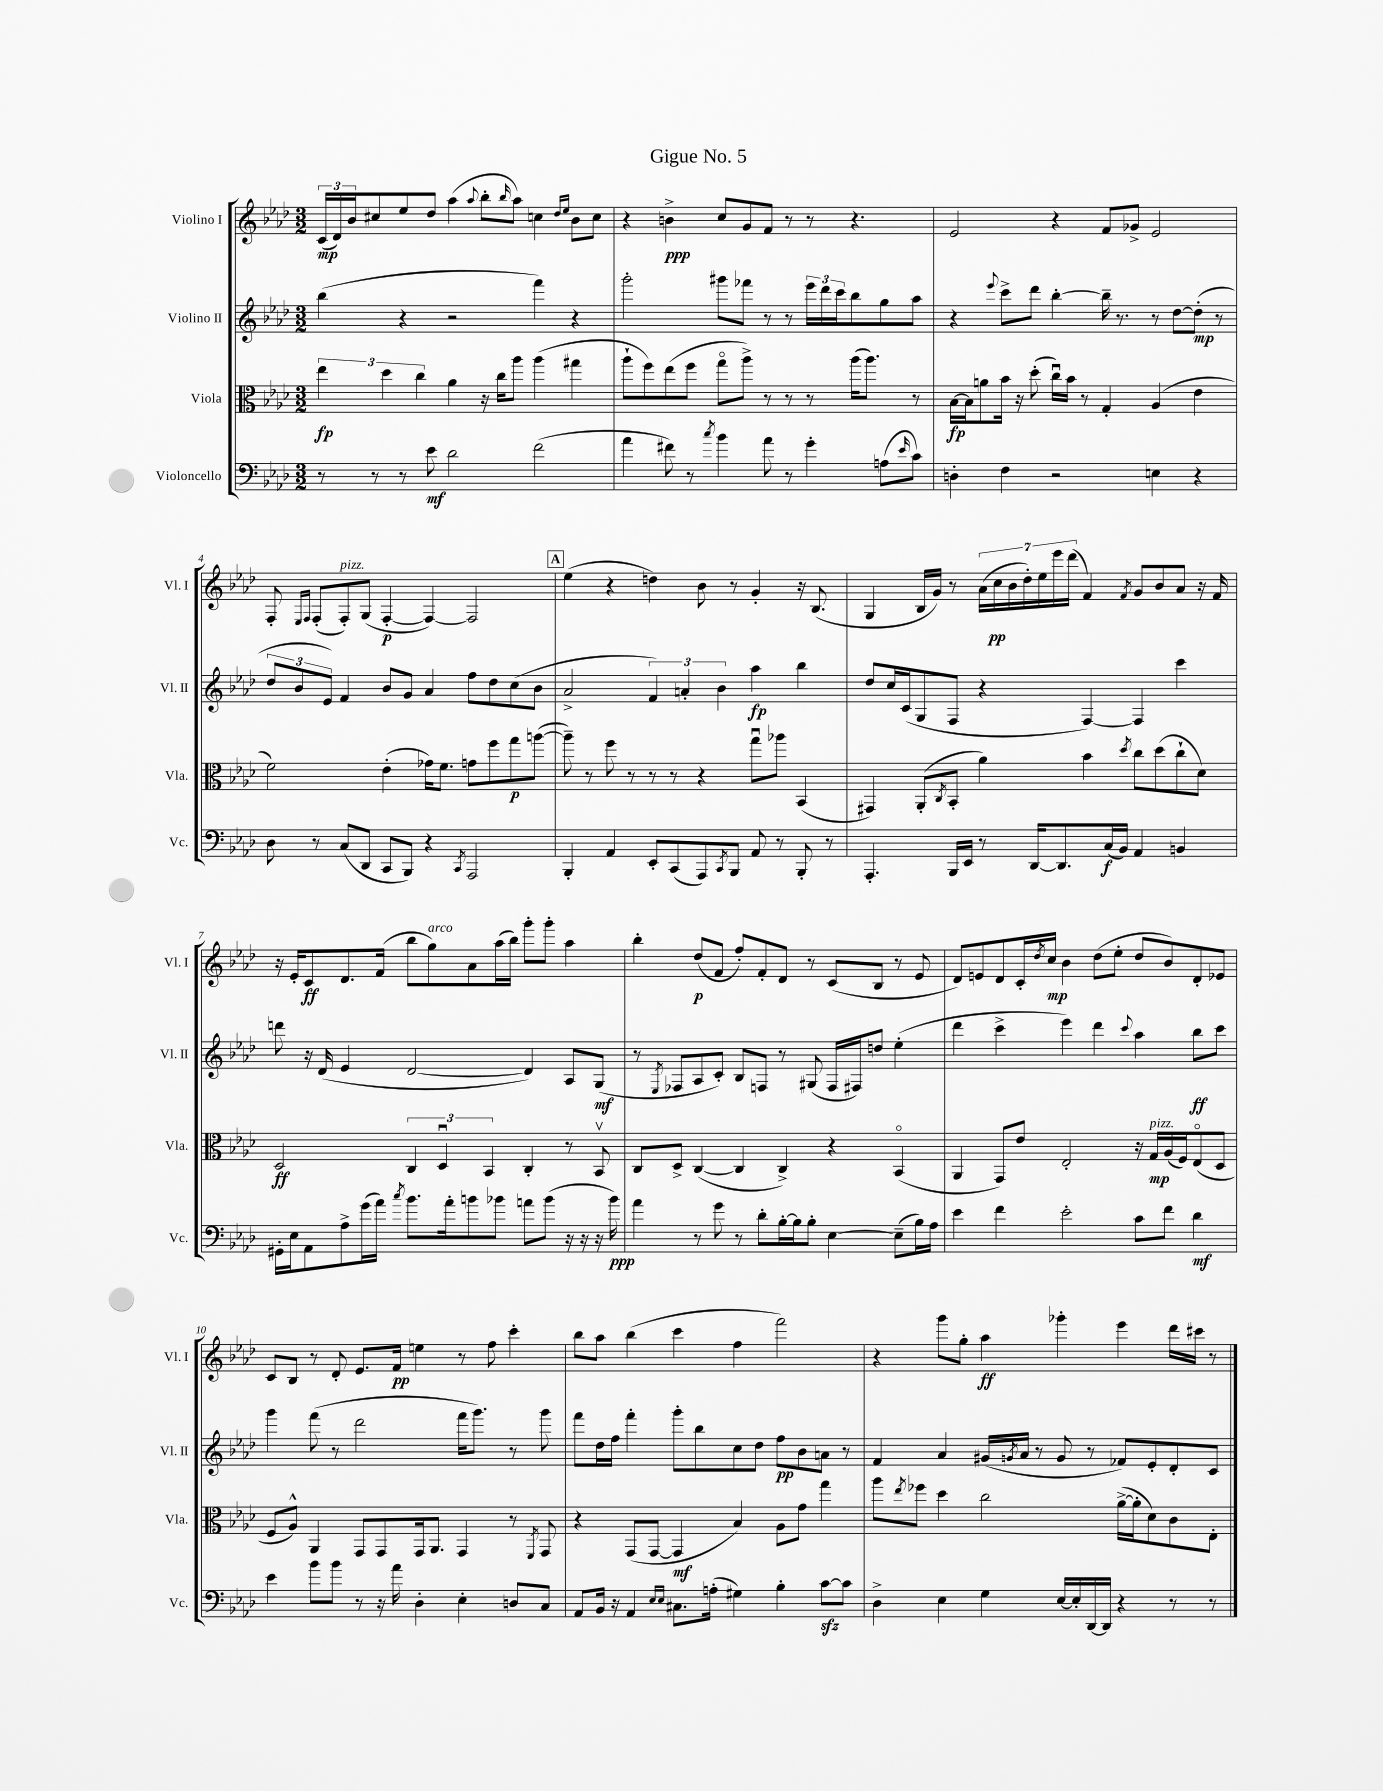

**kern	**kern	**kern	**kern
*staff4	*staff3	*staff2	*staff1
*clefF4	*clefC3	*clefG2	*clefG2
*k[b-e-a-d-]	*k[b-e-a-d-]	*k[b-e-a-d-]	*k[b-e-a-d-]
*M3/2	*M3/2	*M3/2	*M3/2
8r	6ee-	(4bb-	(24c
.	.	.	24d-)
.	.	.	24b-
8r	.	.	8cc#
.	6dd-	.	.
8r	.	4r	8ee-
.	6cc	.	.
8e-	.	.	8dd-
2d-	4a-	2r	(4aa-
.	.	.	8qqaa-
.	16r	.	8bb-'
.	16cc	.	.
.	.	.	16qqbb-
.	8aa-	.	8aa-)
(2f	(4aa-	4fff)	4cc
.	.	.	16qqdd-
.	.	.	16qqee-
.	4gg#	4r	8b-
.	.	.	8cc
=	=	=	=
4a-	8aa-`	2ggg'	4r
.	8ff)	.	.
8f#)	(8ee-	.	4b^
8r	8ff	.	.
8qcc	.	.	.
4b-	8ggo	8ggg#	8cc
.	8aa-^)	8fff-	8g
8a-	8r	8r	8f
8r	8r	8r	8r
4g'	8r	24eee-	8r
.	.	24ddd-	.
.	.	24ccc	.
.	(16aa-	8bb-	4.r
.	8.aa-)	.	.
(8A	.	8gg	.
16qqe-	.	.	.
8c)	8r	8aa-	.
=	=	=	=
4D'	[16B-	4r	2e-
.	16B-]	.	.
.	8a	.	.
.	.	8qqeee-	.
4F	16b-	8ccc^	.
.	16r	.	.
.	(8dd-'	8ddd-	.
2r	16ccu)	[4bb-'	4r
.	16b-	.	.
.	8r	.	.
.	4G'	16bb-~]	8f
.	.	8.r	.
.	.	.	8g-^
4E	(4A-	8r	2e-
.	.	[8dd-	.
4r	4e-	(8dd-']	.
.	.	8r	.
=	=	=	=
8D-	2f)	12dd-	8F'
.	.	12b-	.
.	.	.	16qqE-
.	.	.	16qqF
8r	.	.	(8F'
.	.	12e-)	.
(8C	.	4f	8F')
8DD-	.	.	(8G
8CC	(4e-'	8b-	[4F'
8BBB-)	.	8g	.
4r	16g-)	4a-	4F_)
.	8.f	.	.
8qCC	.	.	.
2AAA-	8g	8ff	2F]
.	8ff	8dd-	.
.	8gg	(8cc	.
.	([8aa	8b-	.
=	=	=	=
4BBB-'	8aa~])	2a-^	(4ee-
.	8r	.	.
4AA-	8ff	.	4r
.	8r	.	.
8EE-'	8r	6f)	4dd)
(8CC	8r	.	.
.	.	6a'	.
8AAA-)	4r	.	8b-
.	.	6b-	.
8qCC	.	.	.
8BBB-	.	.	8r
8AA-	8ggu	4aa-	4g'
8r	8aa-	.	.
8BBB-'	(4BB-	4bb-	16r
.	.	.	(8.B-
8r	.	.	.
=	=	=	=
4.AAA-'	4GG#)	8dd-	4G
.	.	16cc	.
.	.	(16c	.
.	(8AA-'	8G	16B-
.	.	.	16g)
.	8qC	.	.
16BBB-	8BB-'	8F	8r
16EE-	.	.	.
8r	4a-)	4r	(28a-
.	.	.	28cc
.	.	.	28b-
.	.	.	28dd-')
[16DD-	.	.	.
.	.	.	28ee-
.	.	.	28eee-
8.DD-]	.	.	.
.	.	.	(28ddd-
.	4b-	[4F)	4f)
(16C	.	.	.
16BB-)	.	.	.
.	8qdd-	.	8qf
4AA-	8cc	4F]	8g
.	(8dd-	.	8b-
4BB	8cc`	4ccc	8a-
.	8d-)	.	16r
.	.	.	16f
=	=	=	=
16GG#'	2D-	8ddd	16r
16E-	.	.	16e-'
8AA-	.	16r	8c
.	.	(16d-	.
8A-^	.	4e-	8.d-
(16g	.	.	.
16a-)	.	.	(16f
8qcc	.	.	.
8.b-	6C	[2d-	8bb-
.	.	.	8gg)
.	6D-u	.	.
16a-'	.	.	.
8b	.	.	8a-
.	6BB-	.	.
8b-	.	.	(16aa-
.	.	.	16bb-)
8a	4C'	4d-])	8ggg'
(8b-	.	.	8ggg'
16r	8r	8A-	4aa-
16r	.	.	.
16r	8BB-v	(8G	.
16b-)	.	.	.
=	=	=	=
4a-	8C	8r	4bb-'
.	.	8qE-	.
.	8D-^	8F-	.
8r	([4C	8A-	(8dd-
8g	.	8c')	8f
8r	4C]	8B-	8ff')
8d-'	.	8F	8f'
[16B-'	4C^)	8r	8d-
16B-]	.	.	.
8B-'	.	(8G#	8r
[4E-	4r	16F	(8c
.	.	16F#)	.
.	.	8dd	8B-
(8E-~]	(4BB-o	(4ee-'	8r
16B-)	.	.	8e-
16A-	.	.	.
=	=	=	=
4e-	4AA-	4ddd-	8d-)
.	.	.	8e
4f	8GG)	4ccc^	8d-
.	8e-	.	16c'
.	.	.	8qdd-
.	.	.	16cc
2e-'	2E-'	4eee-)	4b-
.	.	4ddd-	(8dd-
.	.	.	8ee-'
.	.	8qqccc	.
8c	16r	4aa-	8dd-
.	16G	.	.
8f	(16A-	.	8b-)
.	16F)	.	.
4d-	(8E-o	8bb-	8d-'
.	8D-	8ccc	8e-
=	=	=	=
4e-	8F	4ggg	8c
.	8A-^^)	.	8B-
8b-	4AA-	(8fff	8r
8b-	.	8r	8d-'
8r	8GG	2ddd-	8.e-
16r	8GG	.	.
16a-	.	.	16f
4D-'	16GG	.	4ee
.	8.AA-	.	.
4E-'	4GG	16fff	8r
.	.	8.ggg)	.
.	.	.	8ff
8D	8r	8r	4ccc'
.	8qFF	.	.
8C	8GG	8ggg	.
=	=	=	=
8AA-	4r	8fff	8bb-
16BB-	.	16dd-	8aa-
16r	.	16ff	.
4AA-	(8GG	4fff'	(4bb-
.	[8GG	.	.
16qqE-	.	.	.
16qqE-	.	.	.
8.C#	4GG]	8ggg'	4ccc
.	.	8bb-	.
(16A'	.	.	.
4G#)	4B-)	8cc	4ff
.	.	8dd-	.
4B-'	8A-	8ff	2fff)
.	8g	8b-	.
[8c	4gg	8a	.
8c]	.	8r	.
=	=	=	=
4D-^	8aa-	4f	4r
.	8qee-	.	.
.	8ff-	.	.
4E-	4dd-	4a-	8ggg
.	.	.	8gg'
4G	2cc	(16g#	4aa-
.	.	8qg	.
.	.	16a-	.
.	.	8r	.
[16E-	.	8g	4ggg-'
16E-']	.	.	.
[16DD-	.	8r	.
16DD-]	.	.	.
4r	([16a-^	8f-)	4eee-
.	16a-']	.	.
.	8d-)	8e-'	.
8r	8c	8d-'	16ddd-
.	.	.	16ccc#
8r	8E-'	8c	8r
==	==	==	==
*-	*-	*-	*-
